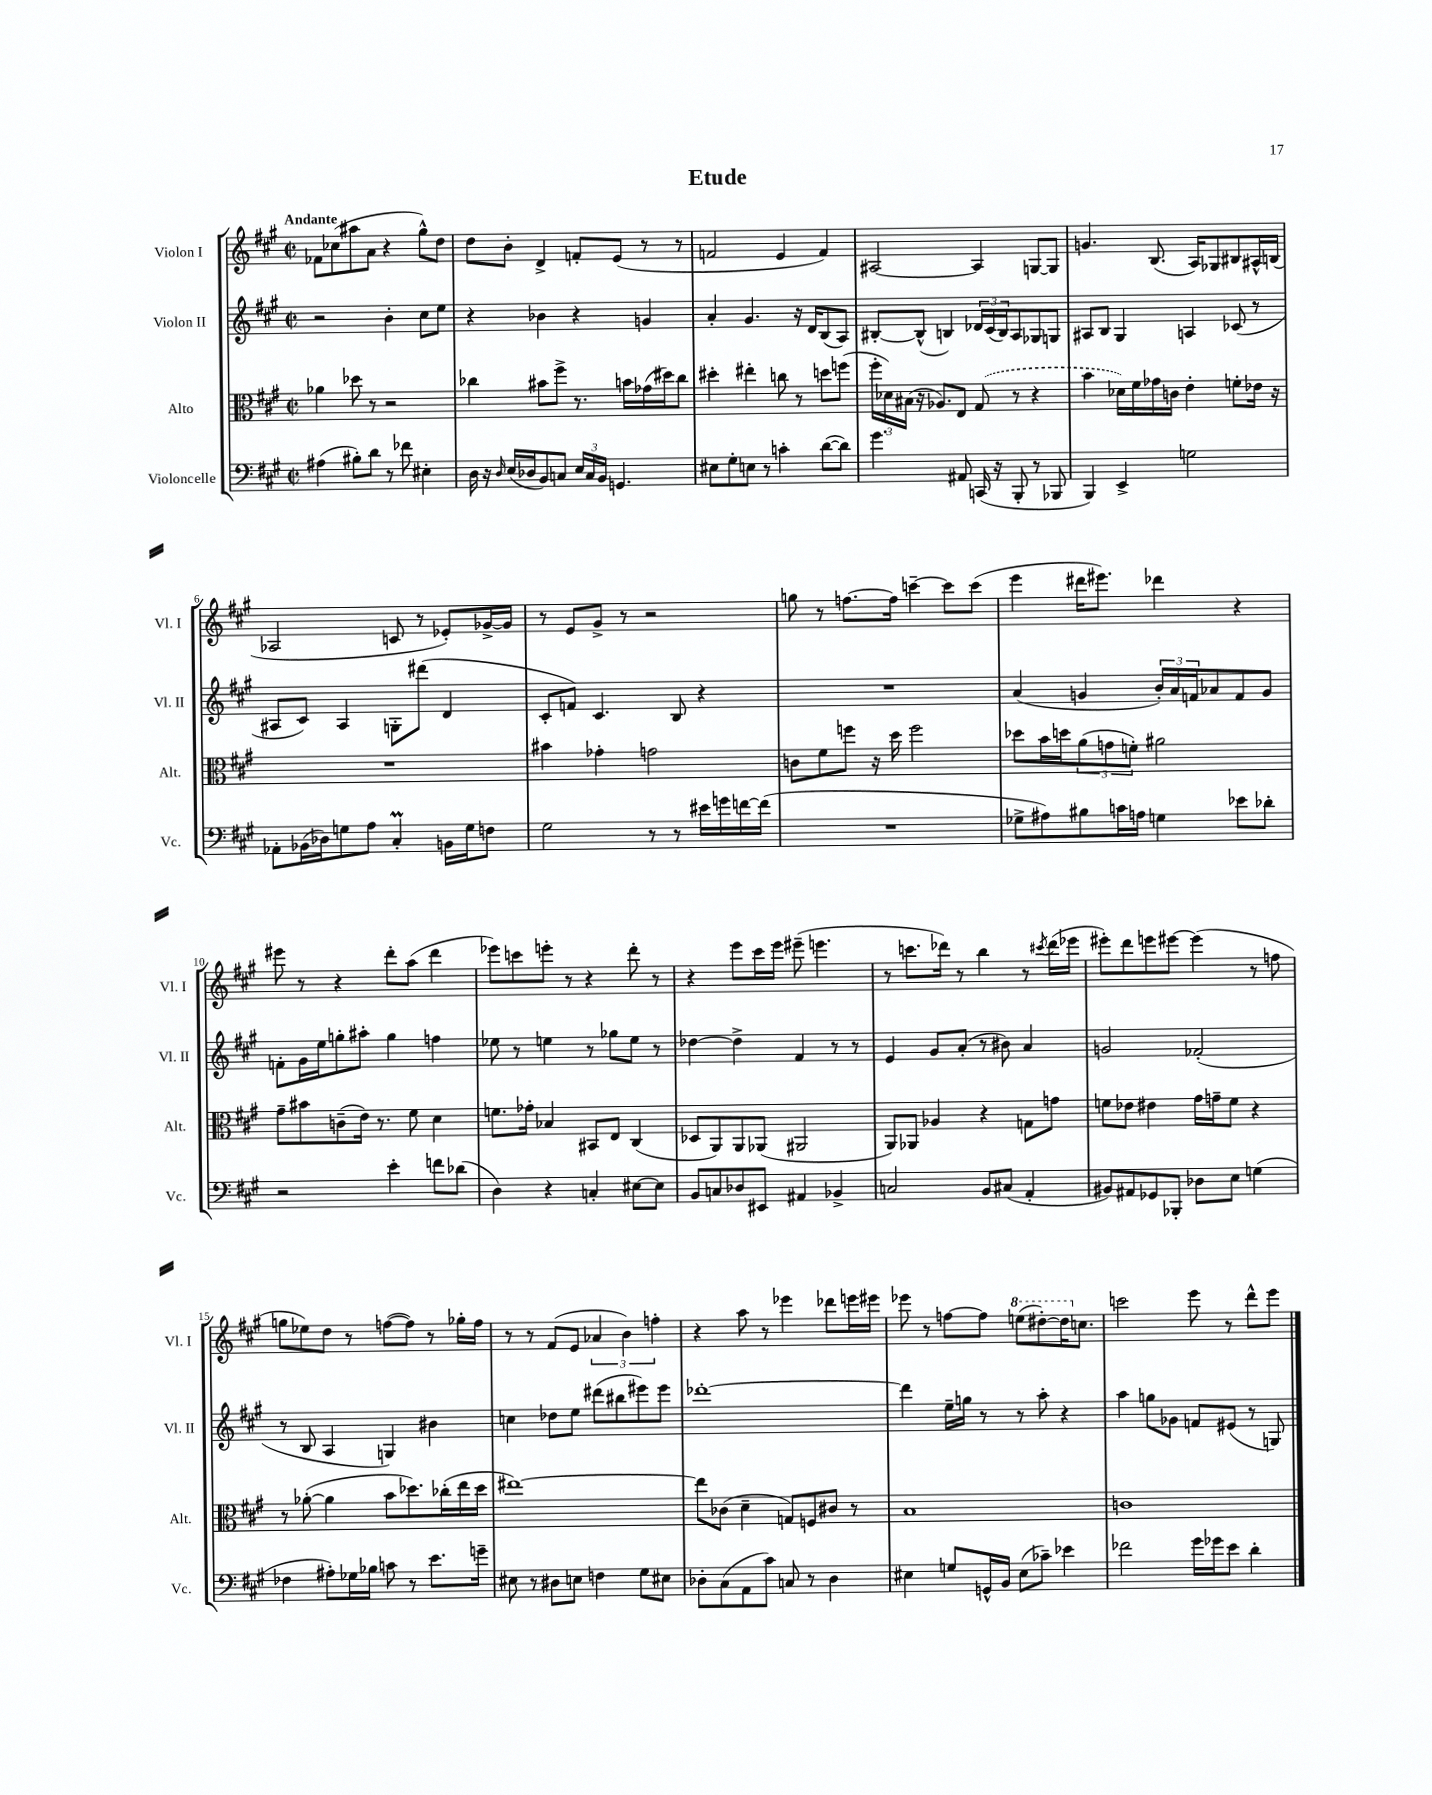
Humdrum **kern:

**kern	**kern	**kern	**kern
*part4	*part3	*part2	*part1
*staff4	*staff3	*staff2	*staff1
*I"Violoncelle	*I"Alto	*I"Violon II	*I"Violon I
*I'Vc.	*I'Alt.	*I'Vl. II	*I'Vl. I
*clefF4	*clefC3	*clefG2	*clefG2
*k[f#c#g#]	*k[f#c#g#]	*k[f#c#g#]	*k[f#c#g#]
*M2/2	*M2/2	*M2/2	*M2/2
*met(c|)	*met(c|)	*met(c|)	*met(c|)
=1	=1	=1	=1
!	!	!	!LO:TX:a:B:t=Andante
(4A#X\	4a-X\	2r	8f-X\L
.	.	.	(8cc-X\
8B#X'\L)	8dd-X\	.	8aa#X\
8d\J	8r	.	8a\J
8r	2r	4b'\	4r
8f-X\	.	.	.
4E#X'\	.	8cc#\L	8gg#^^\L)
.	.	8ee\J	8dd\J
=2	=2	=2	=2
16D\	4cc-X\	4r	8dd\L
16r	.	.	.
16qqD/	.	.	.
(16E/LL	.	.	8b'\J
16D-X/J	.	.	.
8BB/)	8b#X\L	4b-X\	4d^/
8Cn/J	8ff#^\J	.	.
24E/LL	8.r	4r	8fn'/L
24C/	.	.	.
24BB/JJ	.	.	.
4.GGn/	.	.	(8e/J
.	16bn\LL	.	.
.	(16g-X\	4gn/	8r
.	16dd#X\J)	.	.
.	8cc-\J	.	8r
=3	=3	=3	=3
8E#X\L	4dd#X'\	4a'/	2fn/
8G#'\	.	.	.
8En\J	4ee#X'\	4.g#/	.
8r	.	.	.
4cn'\	8ccn\	.	4e/
.	8r	16r	.
.	.	16d/KL	.
([8d\L	8ddn\L	(8B/	4f/)
8d\J])	(8ffn\J	8A/J)	.
=4	=4	=4	=4
4.g#\	24ff#'\LL	[8B#X'/L	[2A#X/
.	24d-X\)	.	.
.	(24B#X\JJ	.	.
.	16r	(8B#^^/J]	.
.	8.A-X/L)	.	.
.	.	4Bn/)	.
8AA#X/	8E/J	.	.
(16CCn/	(8G#/	24d-X/LL	4A#/]
.	.	(24c#/	.
16r	.	.	.
.	.	24B/J)	.
8BBB'/	8r	8A/	.
8r	4r	8G-X/	[8Gn/L
8BBB-X/	.	8Gn/J	8G/J]
=5	=5	=5	=5
4BBB/)	4b\	8A#X/L	4.gn/
.	.	8B/J	.
4EE^/	16d-X\LL)	4G#/	.
.	16f#\	.	.
.	16g-X\	.	(8.B/
.	16cn\JJ	.	.
2Gn\	4e'\	4An/	.
.	.	.	16A/KL)
.	.	.	8G-X/
.	8fn'\L	(8c-X/	8B#X/
.	16e-X\Jk	8r	16A#X^^/L
.	16r	.	(16Bn/JJ
!!LO:LB:g=z
=6	=6	=6	=6
8AA-X'\L	1r	8A#X/L	2A-X/
(16BB-X\L	.	8c#/J)	.
16D-X\J)	.	.	.
8Gn\	.	4A#/	.
8A\J	.	.	.
4C#m'/	.	8Gn'\L	8cn/
.	.	(8ddd#X\J	8r
16BBn\LL	.	4d/	8e-X'/L)
16G\J	.	.	.
8Fn\J	.	.	[16g-X^/L
.	.	.	16g-/JJ]
=7	=7	=7	=7
2G#\	4b#X\	8c#'/L	8r
.	.	8fn/J)	8e/L
.	4g-X'\	4.c#/	8g#^/J
.	.	.	8r
8r	2gn\	.	2r
8r	.	8B/	.
16e#X\LL	.	4r	.
16gn\	.	.	.
[16fn\	.	.	.
(16f\JJ]	.	.	.
=8	=8	=8	=8
1r	8cn\L	1r	8ggn\
.	8f#\	.	8r
.	8ffn\J	.	[8.ffn\L
.	16r	.	.
.	16dd\	.	16ff\Jk]
.	2ff\	.	[4cccn~\
.	.	.	8ccc\L]
.	.	.	(8ccc\J
=9	=9	=9	=9
8G-X^\L	8dd-X\L	(4a/	4eee\
8A#X\)	16b\L	.	.
.	16ddn\J	.	.
8B#X\	(12a\	4gn/	16ddd#X\KL
.	.	.	8.eee#X\J)
.	12gn\	.	.
16cn\L	.	.	.
.	12fn'\J)	.	.
16An\JJ	.	.	.
4Gn\	2a#X\	24b'/LL)	4ddd-X\
.	.	24a/	.
.	.	24fn/J	.
.	.	8a-X/	.
8e-X\L	.	8f/	4r
8d-X'\J	.	8g/J	.
!!LO:LB:g=z
=10	=10	=10	=10
2r	8g#~\L	8fn'\L	8eee#X\
.	8b#X\	16g#\L	8r
.	.	16ee\J	.
.	(8cn~\	8ggn'\	4r
.	16e\Jk)	8aa#X'\J	.
.	8.r	.	.
4e'\	.	4gg\	8ddd'\L
.	8f#\	.	(8aa\J
8fn\L	4d\	4ffn\	4ddd\
(8d-X\J	.	.	.
=11	=11	=11	=11
4D\)	8.fn\L	8ee-X\	8eee-X\L)
.	.	8r	8cccn\
.	16g-X'\Jk	.	.
4r	4B-X/	4een\	8eeen'\J
.	.	.	8r
4Cn'/	8BB#X/L	8r	4r
.	8E/J	8gg-X\L	.
[8E#X\L	(4C#/	8ee\J	8ddd'\
8E#\J]	.	8r	8r
=12	=12	=12	=12
8BB/L	8D-X/L	[4dd-X\	4r
8Cn/	8AA/)	.	.
8D-X/	8AA/	4dd-^\]	8eee\L
8EE#X/J	(8AA-X/J	.	16ccc#\L
.	.	.	16eee\JJ
4AA#X/	2AA#X/	4f#/	(8eee#X~\
.	.	.	4.eeen\
4BB-X^/	.	8r	.
.	.	8r	.
=13	=13	=13	=13
2Cn/	8AA/L)	4e/	8r
.	8AA-X/J	.	8.cccn\L
.	4A-X/	8g#/L	.
.	.	.	16ddd-X\Jk)
.	.	(8a'/J	8r
8BB/L	4r	8r	4bb\
(8C#X/J	.	8b#X\)	.
4AA'/	8Gn\L	4a/	8r
.	.	.	8qccc#X/
.	8gn\J	.	(16ddd-\LL
.	.	.	16eee-X\JJ
=14	=14	=14	=14
8BB#X/L)	8fn\L	2gn/	8eee#X'\L)
8AA#X/	8e-X\J	.	8ddd\
8GG-X/	4e#X\	.	8eeen\
8BBB-X'/J	.	.	[8eee#X\J
8D-X\L	16g#\LL	(2f-X'/	(4eee#\]
.	16gn~\J	.	.
8E\J	8f\J	.	.
(4Gn\	4r	.	8r
.	.	.	8ffn\
!!LO:LB:g=z
=15	=15	=15	=15
4F-X\	8r	8r	8ggn\L
.	([8a-X'\	8B/	8ee-X\)
8A#X'\L)	4a-\]	4A/	8dd\J
16G-X\L	.	.	8r
16B-X\JJ	.	.	.
8cn\	8b\L	4Gn/)	([8ffn\L
8r	8.dd-X\)	.	8ff\J])
8.e\L	.	4b#X\	8r
.	(16cc-X'\L	.	.
.	16ee\	.	16gg-X'\LL
16gn~\Jk	16dd-\JJ	.	16ff\JJ
=16	=16	=16	=16
8E#X\	[1ee#X)	4ccn\	8r
8r	.	.	8r
8D#X\L	.	8dd-X\L	(8f#/L
8En\J	.	8ee\J	8e/J
4Fn\	.	(8ddd#X\L	6a-X/
.	.	8bb#X\	.
.	.	.	6b\)
8G#\L	.	8eee#X\)	.
.	.	.	6ffn'\
8E#X\J	.	8eee#\J	.
=17	=17	=17	=17
8D-X'\L	8ee#\L]	[1ddd-X'	4r
(8C#\	(8c-X\J	.	.
8AA\	4d~\	.	8aa\
8c#\J)	.	.	8r
8Cn/	8Gn/L)	.	4eee-X\
8r	8Fn/	.	.
4D-\	8c#X/J	.	8ddd-X\L
.	8r	.	16eeen\L
.	.	.	16eee#X\JJ
=18	=18	=18	=18
4E#X\	1B	4ddd-\]	8eee-X\
.	.	.	8r
8Gn/L	.	16ee~\LL	[8ffn\L
.	.	16ggn\JJ	.
16GGn^^/L	.	8r	8ff\J]
16BB/JJ	.	.	.
*	*	*	*8va
(8E#\L	.	8r	(8eeen\L
8c-X~\J)	.	8aa'\	[8ddd#X'\)
4e-X\	.	4r	16ddd#\K]
*	*	*	*X8va
.	.	.	8.ccn\J
=19	=19	=19	=19
2f-X\	1cn	4aa\	2cccn\
.	.	8ggn\L	.
.	.	8g-X\J	.
16g#\LL	.	8fn/L	8eee\
16g-X\J	.	.	.
8e\J	.	(8e#X/J	8r
4d'\	.	8r	8ddd^^\L
.	.	8Gn/)	8eee\J
==	==	==	==
*-	*-	*-	*-
